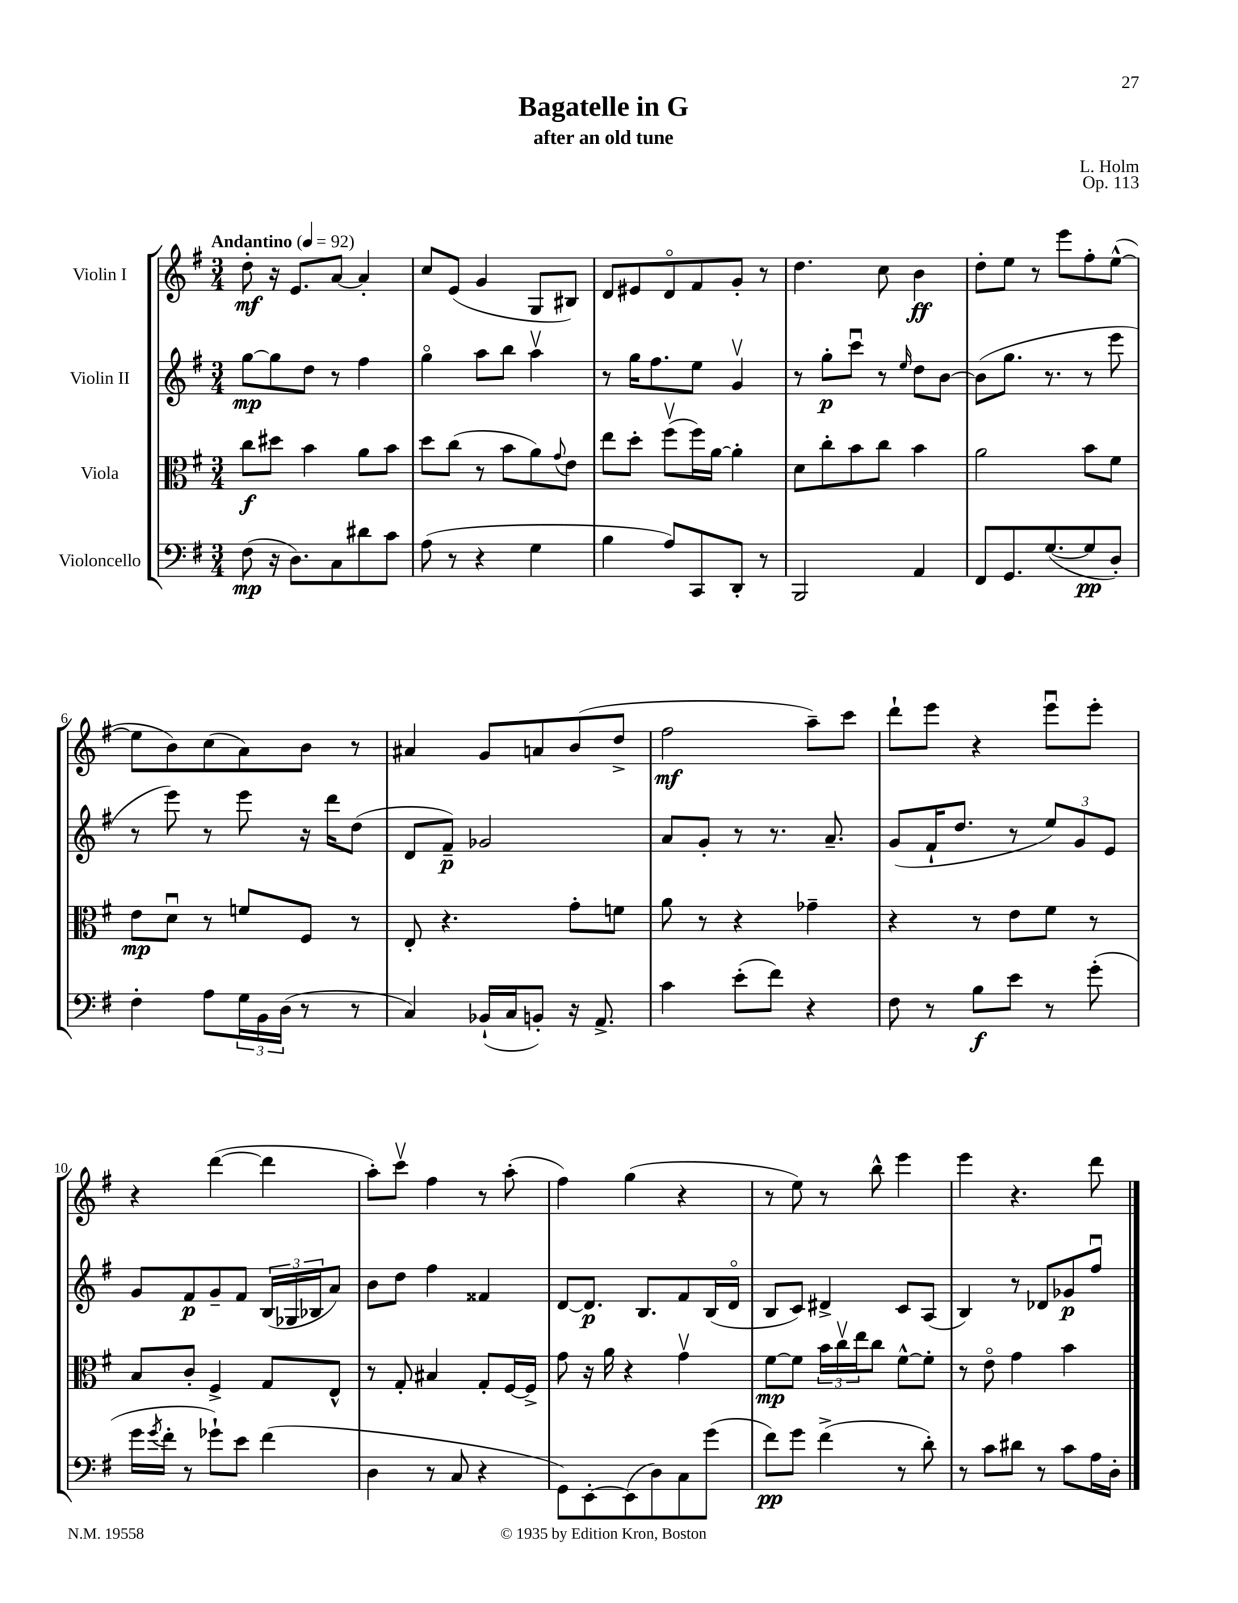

**kern	**kern	**kern	**kern
*staff4	*staff3	*staff2	*staff1
*clefF4	*clefC3	*clefG2	*clefG2
*k[f#]	*k[f#]	*k[f#]	*k[f#]
*M3/4	*M3/4	*M3/4	*M3/4
*MM92	*MM92	*MM92	*MM92
(8F#\	8cc\L	[8gg\L	8dd'\
16r	8dd#\J	8gg\]	16r
8.D\L)	.	.	8.e/L
.	4b\	8dd\J	.
8C\	.	8r	[8a/J
8d#\	8a\L	4ff#\	4a'/]
8c\J	8b\J	.	.
=	=	=	=
(8A\	8dd\L	4ggo\	8cc/L
8r	(8cc\J	.	(8e/J
4r	8r	8aa\L	4g/
.	8b\L	8bb\J	.
4G\	8a\)	4aav\	8G/L
.	8qqg/	.	.
.	8e\J	.	8B#/J)
=	=	=	=
4B\	8ee\L	8r	8d/L
.	8dd'\J	16gg\LK	8e#/
.	.	8.ff#\	.
8A/L)	(8ff#v\L	.	8do/
8CC/	16ff#\L)	8ee\J	8f#/
.	[16a\JJ	.	.
8DD'/J	4a'\]	4gv/	8g'/J
8r	.	.	8r
=	=	=	=
2BBB/	8d\L	8r	4.dd\
.	8cc'\	8gg'\L	.
.	8b\	8cccu\J	.
.	8cc\J	8r	8cc\
.	.	16qqee/	.
4AA/	4b\	8dd\L	4b\
.	.	[8b\J	.
=	=	=	=
8FF#/L	2a\	(8b\]L	8dd'\L
8.GG/	.	8.gg\J	8ee\J
.	.	.	8r
([8.G/	.	8.r	.
.	.	.	8eee\L
8G/]	8b\L	8r	8ff#'\
8D'/J)	8f#\J	8eee\	([8ee^^\J
=	=	=	=
4F#'\	8e\L	8r	8ee\]L
.	8du\J	8eee\)	8b\)
8A\L	8r	8r	(8cc\
24G\L	8f/L	8eee\	8a\)
24BB\	.	.	.
(24D\JJ	.	.	.
8r	8F#/J	16r	8b\J
.	.	16ddd\LK	.
8r	8r	(8dd\J	8r
=	=	=	=
4C/)	8E'/	8d/L	4a#/
.	4.r	8f#~/J)	.
(16BB-`/LL	.	2g-/	8g/L
16C/J	.	.	.
8BB'/J)	.	.	8a/
16r	8g'\L	.	(8b/
8.AA^/	.	.	.
.	8f\J	.	8dd^/J
=	=	=	=
4c\	8a\	8a/L	2ff#\
.	8r	8g'/J	.
(8e'\L	4r	8r	.
8f#\J)	.	8.r	.
4r	4g-~\	.	8aa~\L)
.	.	8.a~/	.
.	.	.	8ccc\J
=	=	=	=
8F#\	4r	(8g/L	8ddd`\L
8r	.	16f#`/K	8eee\J
.	.	8.dd/J	.
8B\L	8r	.	4r
8e\J	8e\L	8r	.
8r	8f#\J	12ee/L)	8eeeu\L
.	.	12g/	.
(8g'\	8r	.	8eee'\J
.	.	12e/J	.
=	=	=	=
16g\LL	8B/L	8g/L	4r
8qg/	.	.	.
16f#'\JJ	.	.	.
8r	8c'/J	8f#/	.
8g-`\L)	4F#^/	8g~/	([4ddd\
8e\J	.	8f#/J	.
(4f#\	8G/L	(24B/LL	4ddd\]
.	.	24G-/	.
.	.	24B-/J	.
.	8E^^/J	8a/J)	.
=	=	=	=
4D\	8r	8b\L	8aa'\L)
.	8G'/	8dd\J	8cccv\J
8r	4B#/	4ff#\	4ff#\
8C/	.	.	.
4r	8G'/L	4f##/	8r
.	[16F#/L	.	(8aa'\
.	16F#^/]JJ	.	.
=	=	=	=
8GG\L)	8g\	[8d/L	4ff#\)
[8EE'\	16r	8.d/]J	.
.	16a\	.	.
(8EE\]	4r	.	(4gg\
.	.	8.B/L	.
8D\)	.	.	.
8C\	4gv\	8f#/	4r
(8g\J	.	(16B/L	.
.	.	16do/JJ	.
=	=	=	=
8f#\L)	[8f#\L	8B/L	8r
8g\J	8f#\]J	8c/J)	8ee\)
(4f#^\	24b\LL	4d#^/	8r
.	24ccv\	.	.
.	24ee\J	.	.
.	8cc\J	.	8bb^^\
8r	[8f#^^\L	8c/L	4eee\
8d'\)	8f#'\]J	(8A/J	.
=	=	=	=
8r	8r	4B/)	4eee\
8c\L	8eo\	.	.
8d#\J	4g\	8r	4.r
8r	.	8d-/L	.
8c\L	4b\	8g-/	.
16A\L	.	8ff#u/J	8ddd\
16D'\JJ	.	.	.
==	==	==	==
*-	*-	*-	*-
